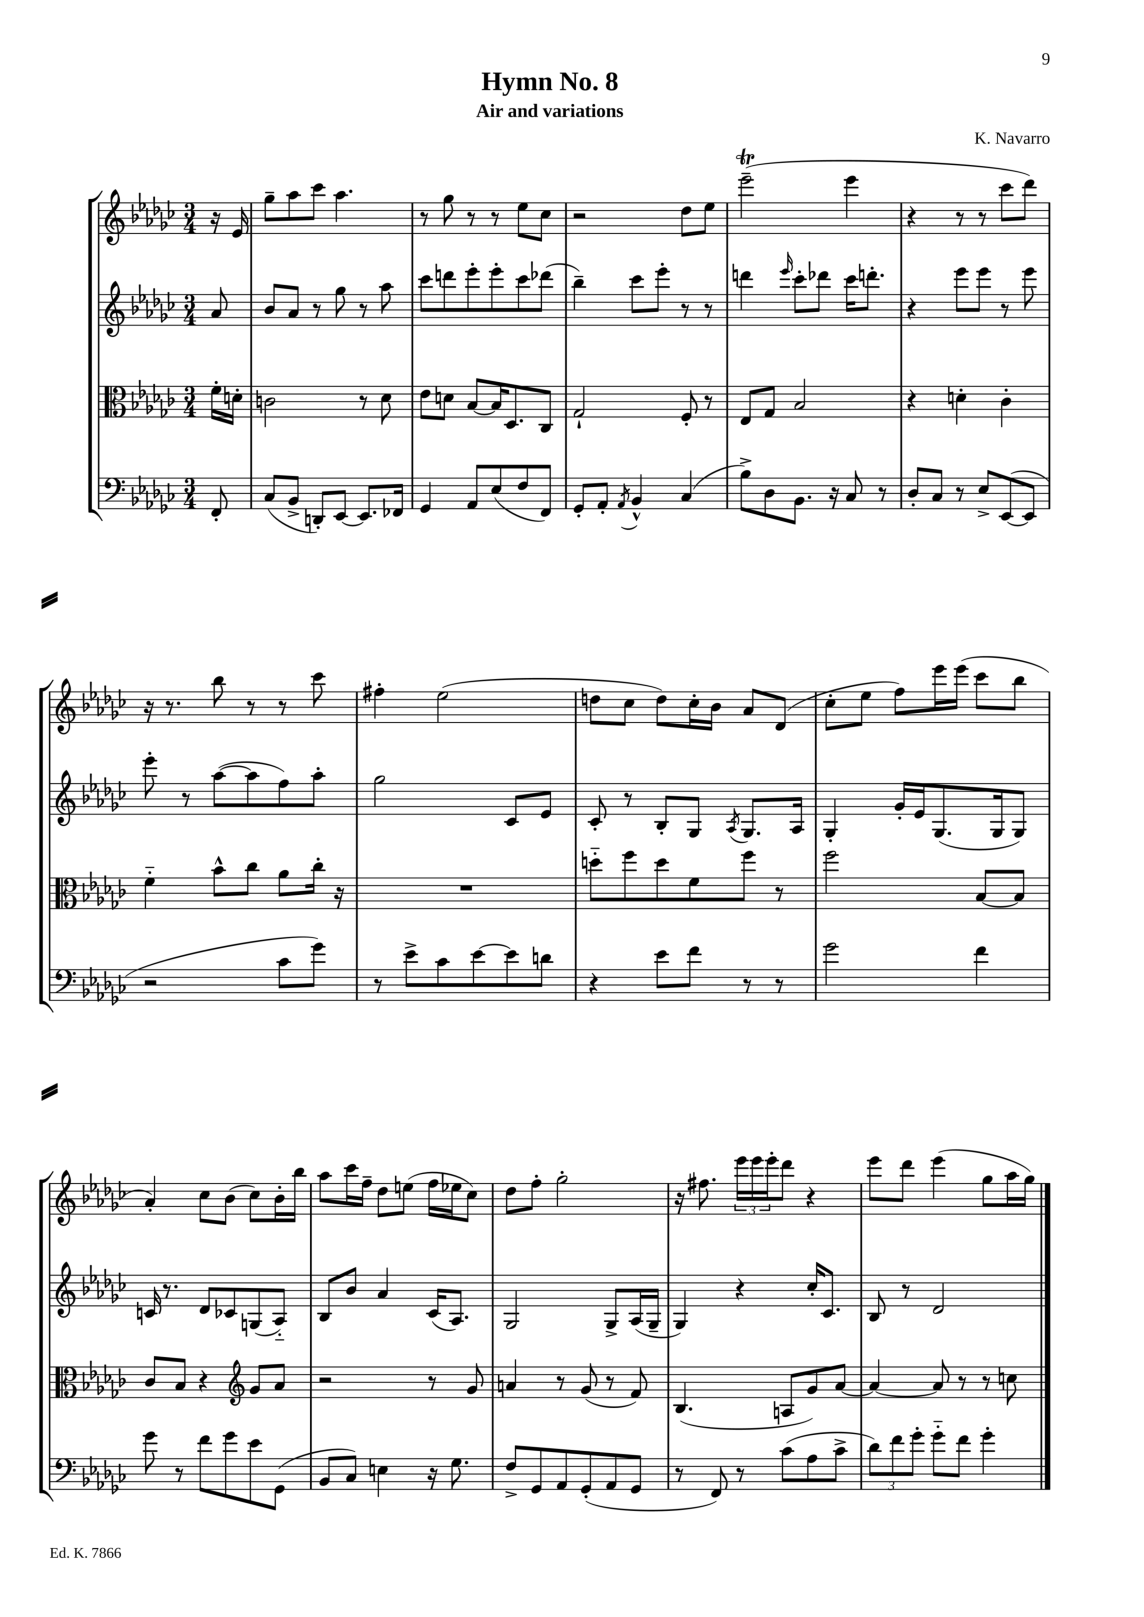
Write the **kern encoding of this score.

**kern	**kern	**kern	**kern
*staff4	*staff3	*staff2	*staff1
*clefF4	*clefC3	*clefG2	*clefG2
*k[b-e-a-d-g-c-]	*k[b-e-a-d-g-c-]	*k[b-e-a-d-g-c-]	*k[b-e-a-d-g-c-]
*M3/4	*M3/4	*M3/4	*M3/4
8FF'/	16f'\LL	8a-/	16r
.	16d'\JJ	.	16e-/
=	=	=	=
(8C-/L	2c\	8b-/L	8gg-~\L
8BB-^/J	.	8a-/J	8aa-\
8DD'/L)	.	8r	8ccc-\J
[8EE-/J	.	8gg-\	4.aa-\
8.EE-/]L	8r	8r	.
.	8d-\	8aa-\	.
16FF-/Jk	.	.	.
=	=	=	=
4GG-/	8e-\L	8ccc-\L	8r
.	8d\J	8ddd\	8gg-\
8AA-/L	[8B-/L	8eee-'\	8r
(8E-/	16B-/]K	8eee-'\	8r
.	8.D-/	.	.
8F/	.	8ccc-\	8ee-\L
8FF/J)	8C-/J	(8ddd-\J	8cc-\J
=	=	=	=
8GG-'/L	2G-`/	4bb-~\)	2r
8AA-'/J	.	.	.
8qAA-/	.	.	.
4BB-^^/	.	8ccc-\L	.
.	.	8eee-'\J	.
(4C-/	8F'/	8r	8dd-\L
.	8r	8r	8ee-\J
=	=	=	=
8B-^\L)	8E-/L	4ddd\	(2eee-~\
8D-\	8G-/J	.	.
.	.	16qqeee-/	.
8.BB-\J	2B-/	8ccc-'\L	.
.	.	8ddd-\J	.
16r	.	.	.
8C-/	.	16ccc-\LK	4eee-\
.	.	8.ddd'\J	.
8r	.	.	.
=	=	=	=
8D-'/L	4r	4r	4r
8C-/J	.	.	.
8r	4d'\	8eee-\L	8r
8E-^/L	.	8eee-\J	8r
([8EE-/	4c-'\	8r	8ccc-\L
8EE-/]J	.	8eee-\	8ddd-\J)
=	=	=	=
2r	4f'~\	8eee-'\	16r
.	.	.	8.r
.	.	8r	.
.	8b-^^\L	([8aa-\L	8bb-\
.	8cc-\J	8aa-\]	8r
8c-\L	8a-\L	8ff\)	8r
8g-\J)	16cc-'\Jk	8aa-'\J	8ccc-\
.	16r	.	.
=	=	=	=
8r	2.r	2gg-\	4ff#'\
8e-^\L	.	.	.
8c-\	.	.	(2ee-\
[8e-\	.	.	.
8e-\]	.	8c-/L	.
8d\J	.	8e-/J	.
=	=	=	=
4r	8dd'~\L	8c-'/	8dd\L
.	8ff\	8r	8cc-\J
8e-\L	8dd\	8B-'/L	8dd\L)
8f\J	8f\	8G-/J	16cc-'\L
.	.	.	16b-\JJ
.	.	8qA-/	.
8r	8ff\J	8.G-/L	8a-/L
8r	8r	.	(8d-/J
.	.	16A-/Jk	.
=	=	=	=
2g-\	2ff\	4G-'/	8cc-'\L
.	.	.	8ee-\J
.	.	16g-'/LL	8ff\L)
.	.	16e-/J	.
.	.	(8.G-/	16eee-\L
.	.	.	(16eee-\JJ
4f\	[8B-/L	.	8ccc-\L
.	.	16G-/k	.
.	8B-/]J	8G-/J)	8bb-\J
=	=	=	=
8g-\	8c-/L	16c/	4a-'/)
.	.	8.r	.
8r	8B-/J	.	.
8f\L	4r	8d-/L	8cc-\L
8g-\	.	8c-/	(8b-\J
*	*clefG2	*	*
8e-\	8g-/L	(8G/	8cc-\L)
(8GG-\J	8a-/J	8A-'~/J)	16b-'\L
.	.	.	16bb-\JJ
=	=	=	=
8BB-/L	2r	8B-/L	8aa-\L
8C-/J)	.	8b-/J	16ccc-\L
.	.	.	16ff~\JJ
4E\	.	4a-/	8dd-\L
.	.	.	(8ee\J
16r	8r	(16c-/LK	16ff\LL
8.G-\	.	8.A-/J)	16ee-\J
.	8g-/	.	8cc-\J)
=	=	=	=
8F^/L	4a/	2G-/	8dd-\L
8GG-/	.	.	8ff'\J
8AA-/	8r	.	2gg-'\
(8GG-'/	(8g-/	.	.
8AA-/	8r	8G-^/L	.
8GG-/J	8f/)	(16A-/L	.
.	.	16G-~/JJ	.
=	=	=	=
8r	(4.B-/	4G-/)	16r
.	.	.	8.ff#\
8FF/)	.	.	.
8r	.	4r	24eee-\LL
.	.	.	24eee-\
.	.	.	24eee-'\J
(8c-\L	8A/L	.	8ddd-\J
8A-\	8g-/)	16cc-'/LK	4r
.	.	8.c-/J	.
8c-^\J	[8a-/J	.	.
=	=	=	=
12d-\L)	4a-/_	8B-/	8eee-\L
12f\	.	.	.
.	.	8r	8ddd-\J
12g-'\J	.	.	.
8g-'~\L	8a-/]	2d-/	(4eee-\
8f\J	8r	.	.
4g-'\	8r	.	8gg-\L
.	8cc\	.	16aa-\L
.	.	.	16gg-\JJ)
==	==	==	==
*-	*-	*-	*-
